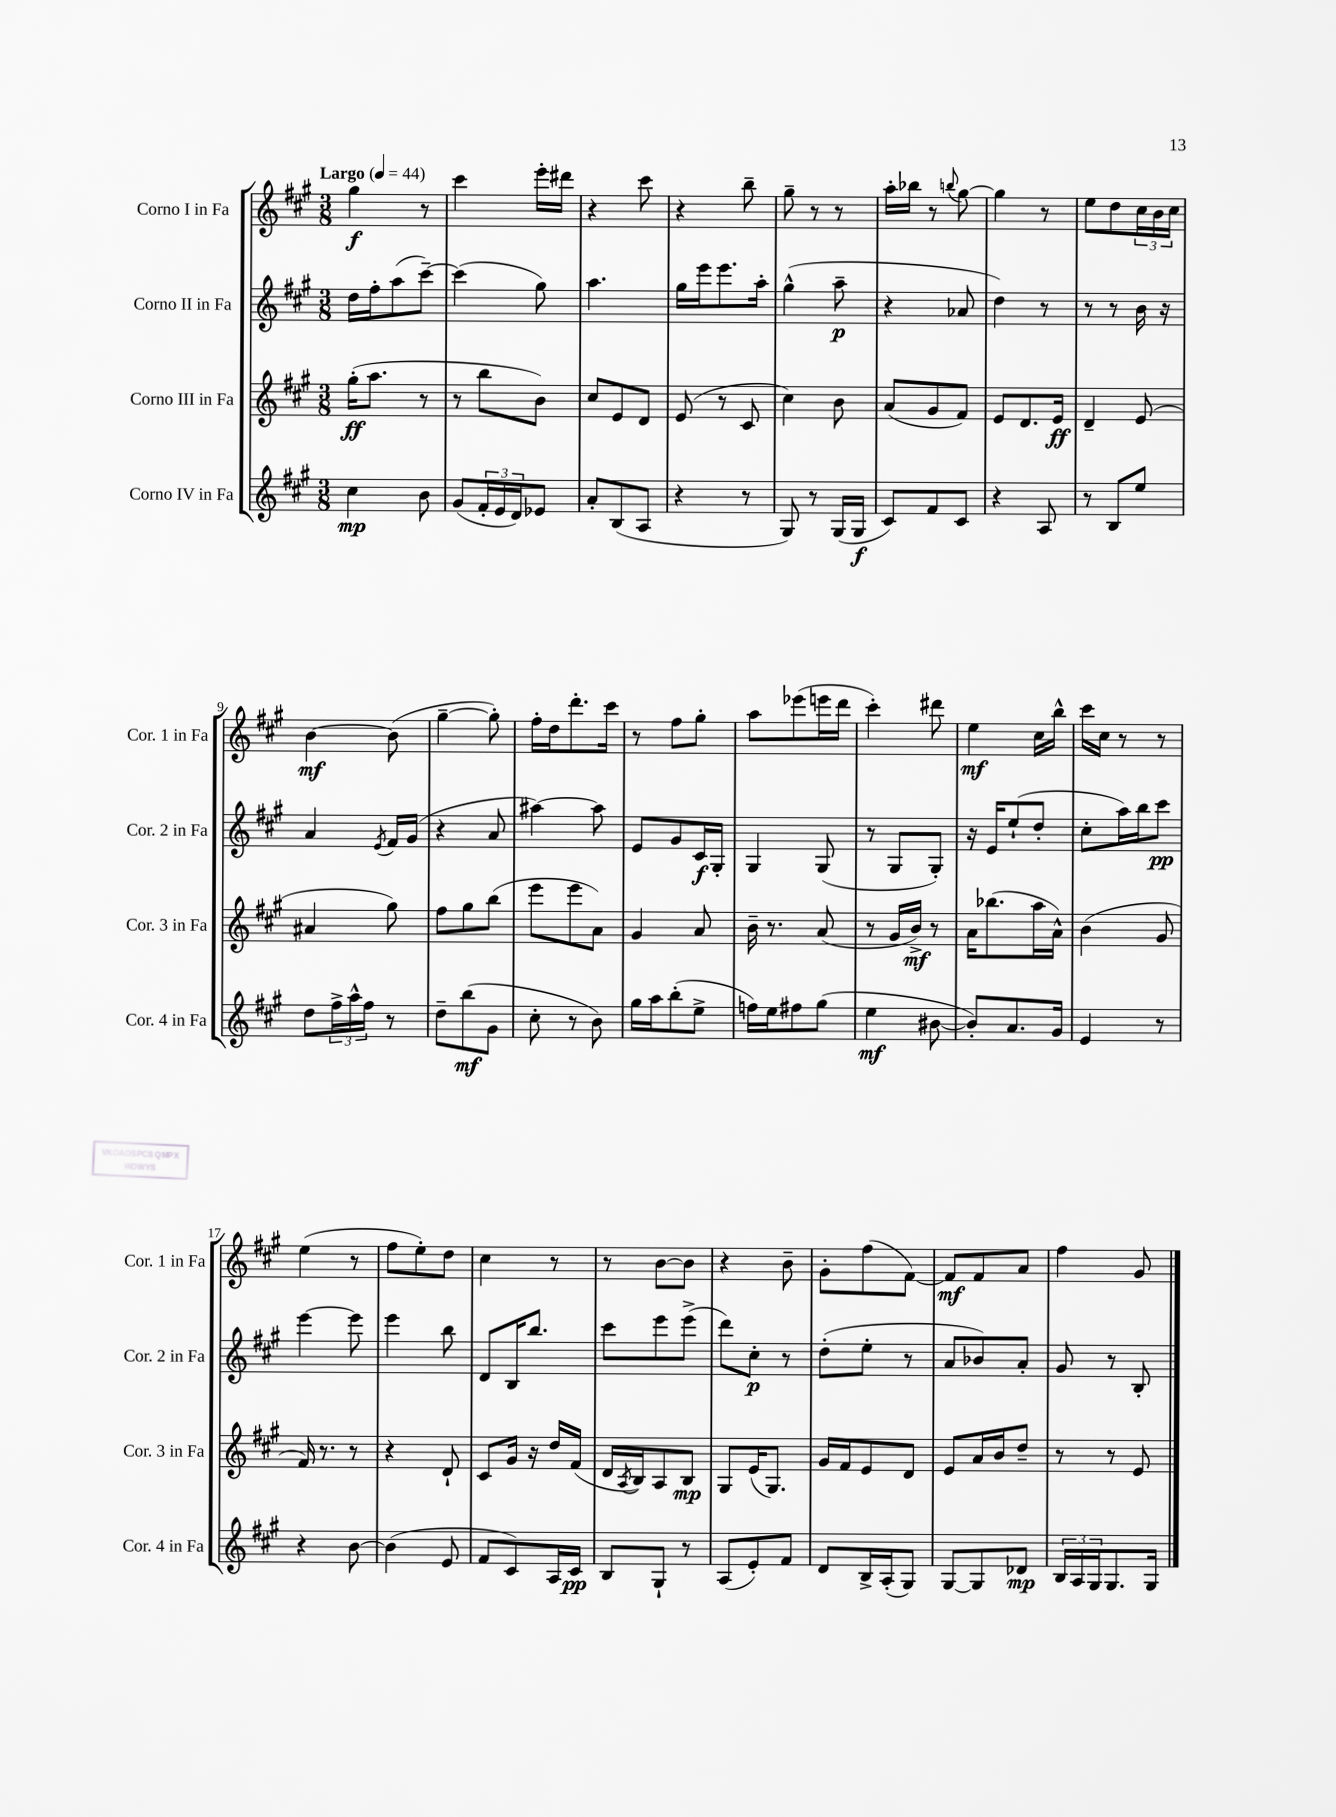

**kern	**kern	**kern	**kern
*staff4	*staff3	*staff2	*staff1
*clefG2	*clefG2	*clefG2	*clefG2
*k[f#c#g#]	*k[f#c#g#]	*k[f#c#g#]	*k[f#c#g#]
*M3/8	*M3/8	*M3/8	*M3/8
*MM44	*MM44	*MM44	*MM44
4cc#\	(16gg#'\LK	16dd\LL	4gg#\
.	8.aa\J	16ff#'\J	.
.	.	(8aa\	.
8b\	8r	[8ccc#~\J)	8r
=	=	=	=
(8g#/L	8r	(4ccc#\]	4ccc#\
24f#'/L	8bb\L	.	.
24e/	.	.	.
24d/J)	.	.	.
8e-/J	8b\J)	8gg#\)	16eee'\LL
.	.	.	16ddd#\JJ
=	=	=	=
8a'/L	8cc#/L	4.aa\	4r
(8B/	8e/	.	.
8A/J	8d/J	.	8ccc#\
=	=	=	=
4r	(8e/	16gg#\LL	4r
.	.	16eee\J	.
.	8r	8.eee\	.
8r	8c#/	.	8bb~\
.	.	16aa'\Jk	.
=	=	=	=
8G#/)	4cc#\)	(4gg#^^\	8gg#~\
8r	.	.	8r
(16G#/LL	8b\	8aa~\	8r
16G#/JJ	.	.	.
=	=	=	=
8c#/L)	(8a/L	4r	16aa'\LL
.	.	.	16bb-\JJ
8f#/	8g#/	.	8r
.	.	.	8qqbb/
8c#/J	8f#/J)	8a-/	[8gg#\
=	=	=	=
4r	8e/L	4dd\)	4gg#\]
.	8.d/	.	.
8A/	.	8r	8r
.	16e/Jk	.	.
=	=	=	=
8r	4d~/	8r	8ee\L
8B/L	.	8r	8dd\
8ee/J	(8e/	16b\	24cc#\L
.	.	.	24b\
.	.	16r	.
.	.	.	24cc#\JJ
=	=	=	=
8dd\L	4a#/	4a/	[4b\
24ff#^\L	.	.	.
24aa^^\	.	.	.
24ff#\JJ	.	.	.
.	.	8qe/	.
8r	8gg#\)	16f#/LL	(8b\]
.	.	(16g#/JJ	.
=	=	=	=
8dd~\L	8ff#\L	4r	[4gg#~\
(8bb\	8gg#\	.	.
8g#\J	(8bb\J	8a/	8gg#'\])
=	=	=	=
8cc#'\	8eee\L	[4aa#\)	16ff#'\LL
.	.	.	16dd\J
8r	8eee\	.	8.ddd'\
8b\)	8a\J)	8aa#\]	.
.	.	.	16ccc#\Jk
=	=	=	=
16gg#\LL	4g#/	8e/L	8r
16aa\J	.	.	.
(8bb'\	.	8g#/	8ff#\L
8ee^\J	8a/	16c#/L	8gg#'\J
.	.	16G#'/JJ	.
=	=	=	=
16ff\LL)	16b~\	4G#/	8aa\L
16ee\J	8.r	.	.
8ff#\	.	.	(8eee-\
(8gg#\J	(8a/	(8G#/	16eee\L
.	.	.	16ddd\JJ
=	=	=	=
4ee\	8r	8r	4ccc#'\)
.	16g#/LL	8G#/L	.
.	16b^/JJ)	.	.
[8b#\	8r	8G#'/J)	8ddd#\
=	=	=	=
8b#'/]L)	16a\LK	16r	4ee\
.	(8.bb-\	16e/LK	.
8.a/	.	(8ee`/	.
.	16aa\L	8dd'/J	16cc#\LL
16g#/Jk	16a^^\JJ)	.	16bb^^\JJ
=	=	=	=
4e/	(4b\	8cc#'\L	16ccc#\LL
.	.	.	16cc#\JJ
.	.	16aa\L)	8r
.	.	16bb\J	.
8r	8g#/	8ccc#\J	8r
=	=	=	=
4r	16f#/)	[4eee\	(4ee\
.	8.r	.	.
[8b\	8r	8eee\]	8r
=	=	=	=
(4b\]	4r	4eee\	8ff#\L
.	.	.	8ee'\)
8e/	8d`/	8bb\	8dd\J
=	=	=	=
8f#/L	8c#/L	8d/L	4cc#\
8c#/)	16g#/Jk	16B/K	.
.	16r	8.bb/J	.
16A/L	16dd/LL	.	8r
16c#/JJ	(16f#/JJ	.	.
=	=	=	=
8B/L	16d/LL	8ccc#\L	8r
.	8qA/	.	.
.	16B/J)	.	.
8G#`/J	8A/	8eee\	[8b\L
8r	8B/J	(8eee^\J	8b\]J
=	=	=	=
(8A/L	8G#/L	8ddd\L)	4r
8e'/)	(16e/K	8cc#'\J	.
.	8.G#/J)	.	.
8f#/J	.	8r	8b~\
=	=	=	=
8d/L	16g#/LL	(8dd'\L	8g#'\L
.	16f#/J	.	.
16B^/L	8e/	8ee'\J	(8ff#\
(16A'/J	.	.	.
8G#/J)	8d/J	8r	[8f#\J)
=	=	=	=
[8G#/L	8e/L	8a/L	8f#/]L
8G#/]	16a/L	8b-/)	8f#/
.	16b/J	.	.
8d-/J	8dd~/J	8a'/J	8a/J
=	=	=	=
24B/LL	8r	8g#/	4ff#\
24A/	.	.	.
24G#/J	.	.	.
8.G#/	8r	8r	.
.	8e/	8B'/	8g#/
16G#/Jk	.	.	.
==	==	==	==
*-	*-	*-	*-
